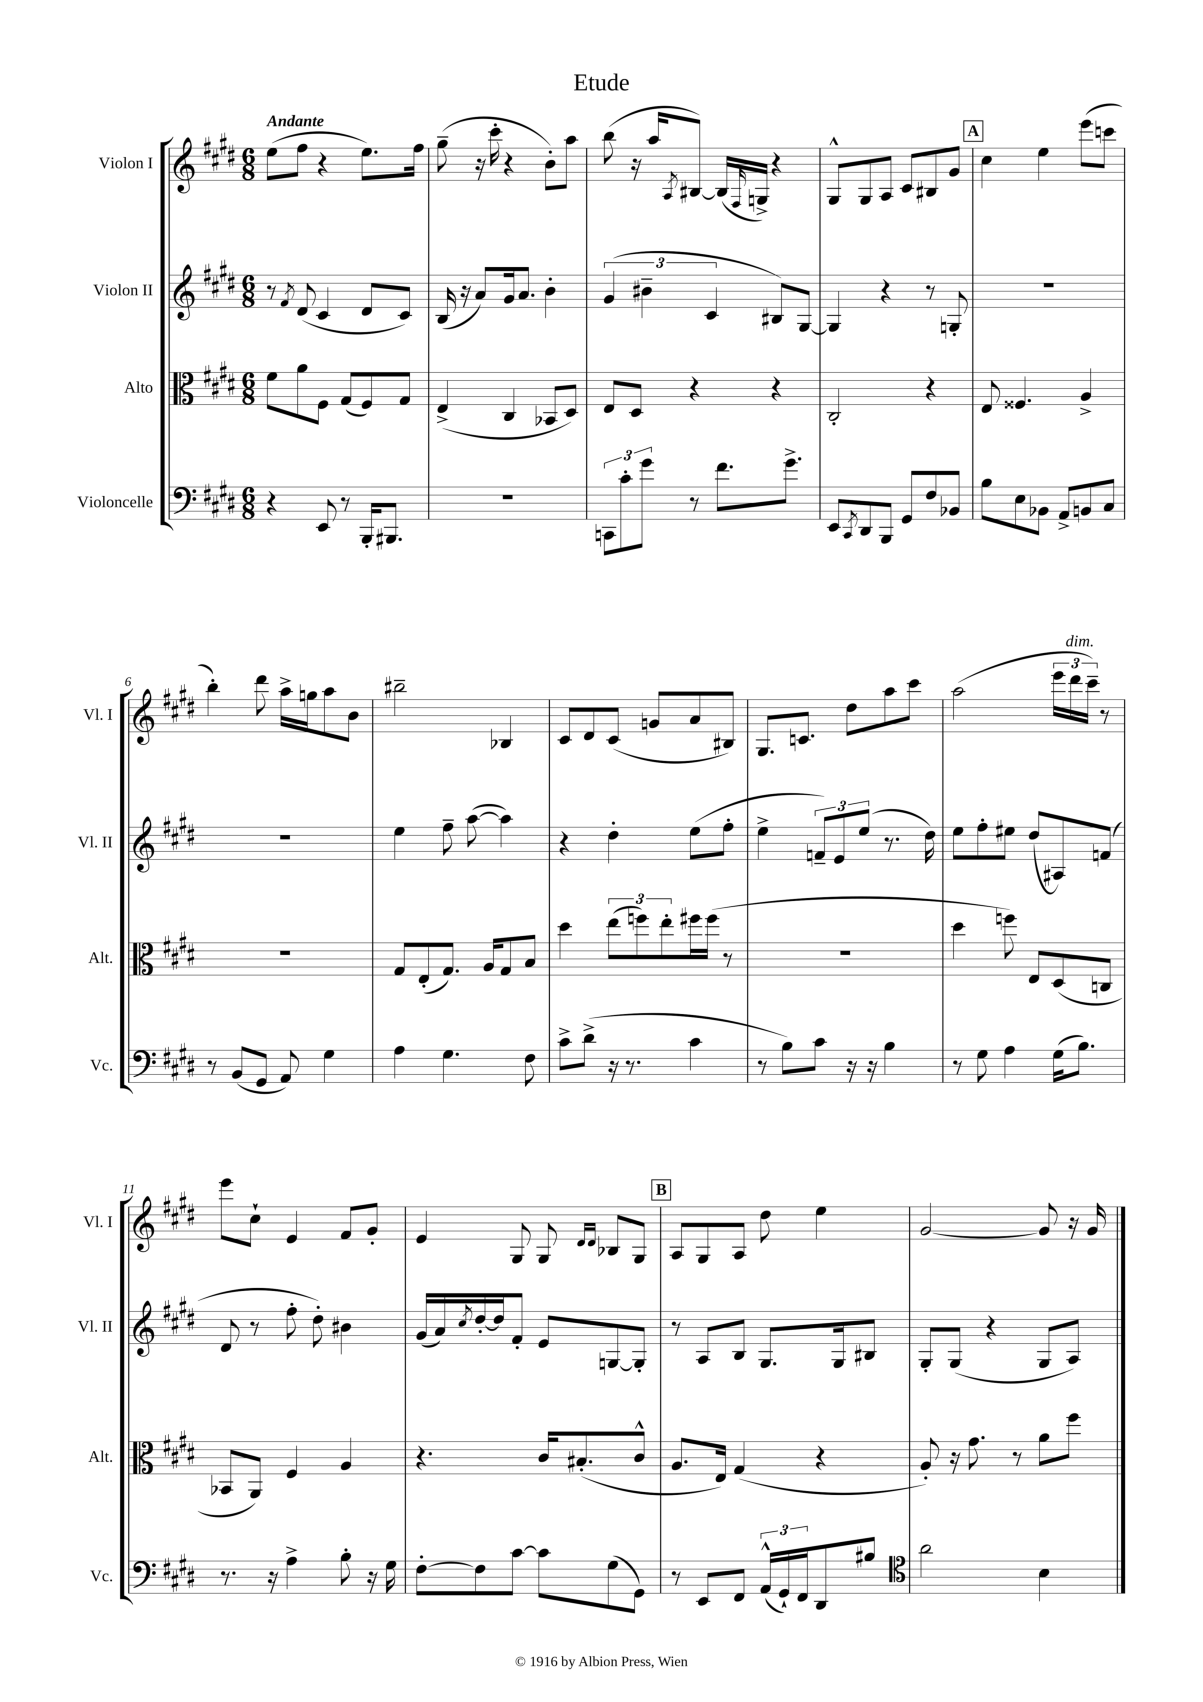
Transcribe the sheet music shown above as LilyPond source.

\header { title = "Etude" }
<<
\new StaffGroup <<
\new Staff = "s0" \with { instrumentName = "Violon I" shortInstrumentName = "Vl. I" } {
    \clef treble \key e \major \numericTimeSignature \time 6/8 \tempo "Andante"
    e''8( fis''8 r4 e''8.) fis''16 |
    gis''8--( r16 cis'''16-. r4 b'8-.) a''8 |
    b''8( r16 a''16 \acciaccatura { a8 } bis8~) bis16( \grace { fis16 } g16->) r4 |
    gis8-^ gis8 a8 cis'8 bis8 gis'8 |
    \mark \markup { \box "A" } cis''4 e''4 e'''8( c'''8 |
    b''4-.) dis'''8 a''16-> g''16 a''8 b'8 |
    bis''2-- bes4 |
    cis'8 dis'8 cis'8( g'8 a'8 bis8) |
    gis8. c'8. dis''8 a''8 cis'''8 |
    a''2( \tuplet 3/2 { e'''16 dis'''16^\markup { \italic "dim." } cis'''16--) } r8 |
    e'''8 cis''8-! e'4 fis'8 gis'8-. |
    e'4 gis8 gis8 \grace { dis'16 dis'16 } bes8 gis8 |
    \mark \markup { \box "B" } a8 gis8 a8 dis''8 e''4 |
    gis'2~ gis'8 r16 gis'16 \bar "|." |
}
\new Staff = "s1" \with { instrumentName = "Violon II" shortInstrumentName = "Vl. II" } {
    \clef treble \key e \major \numericTimeSignature \time 6/8
    r8 \acciaccatura { fis'8 } dis'8( cis'4 dis'8 cis'8) |
    b16( r16 a'8) gis'16 a'8. b'4-. |
    \tuplet 3/2 { gis'4( bis'4-- cis'4 } bis8) gis8~ |
    gis4 r4 r8 g8-. |
    \mark \markup { \box "A" } R2. |
    R2. |
    e''4 fis''8-- a''8~( a''4) |
    r4 dis''4-. e''8( fis''8-. |
    e''4-> \tuplet 3/2 { f'8--) e'8 e''8( } r8. dis''16) |
    e''8 fis''8-. eis''8 dis''8( ais8) f'8( |
    dis'8 r8 fis''8-. dis''8-.) bis'4 |
    gis'16( a'16) \acciaccatura { cis''8 } dis''16~-. dis''16 fis'8-. e'8 g8~ g8-. |
    \mark \markup { \box "B" } r8 a8 b8 gis8. gis16 bis8 |
    gis8-. gis8( r4 gis8 a8) \bar "|." |
}
\new Staff = "s2" \with { instrumentName = "Alto" shortInstrumentName = "Alt." } {
    \clef alto \key e \major \numericTimeSignature \time 6/8
    fis'8 a'8 fis8 gis8( fis8) gis8 |
    e4->( cis4 bes,8 dis8) |
    e8 dis8 r4 r4 |
    cis2-. r4 |
    \mark \markup { \box "A" } e8 fisis4. a4-> |
    r2. |
    gis8 e8-.( gis8.) a16 gis8 b8 |
    dis''4 \tuplet 3/2 { e''8( f''8) e''8-. } fis''16 fis''16( r8 |
    R2. |
    dis''4 f''8) e8 dis8( c8 |
    bes,8 a,8) fis4 a4 |
    r4. cis'16 bis8.-.( cis'8-^ |
    \mark \markup { \box "B" } a8. e16) gis4( r4 |
    a8-.) r16 gis'8. r8 a'8 fis''8 \bar "|." |
}
\new Staff = "s3" \with { instrumentName = "Violoncelle" shortInstrumentName = "Vc." } {
    \clef bass \key e \major \numericTimeSignature \time 6/8
    r4 e,8 r8 b,,16-. bis,,8. |
    R2. |
    \tuplet 3/2 { c,8 cis'8-. gis'8 } r8 fis'8. gis'8.-> |
    e,8 \acciaccatura { cis,8 } dis,8 b,,8 gis,8 fis8 bes,8 |
    \mark \markup { \box "A" } b8 e8 bes,8 a,8-> b,8 cis8 |
    r8 b,8( gis,8 a,8) gis4 |
    a4 gis4. fis8 |
    cis'8-> dis'8->( r16 r8. cis'4 |
    r8 b8) cis'8 r16 r16 b4 |
    r8 gis8 a4 gis16( b8.) |
    r8. r16 a4-> b8-. r16 gis16 |
    fis8~-. fis8 cis'8~ cis'8 gis8( gis,8) |
    \mark \markup { \box "B" } r8 e,8 fis,8 \tuplet 3/2 { a,16-^( gis,16-!) fis,16 } dis,8 bis8 |
    \clef tenor a'2 b4 \bar "|." |
}
>>
>>
